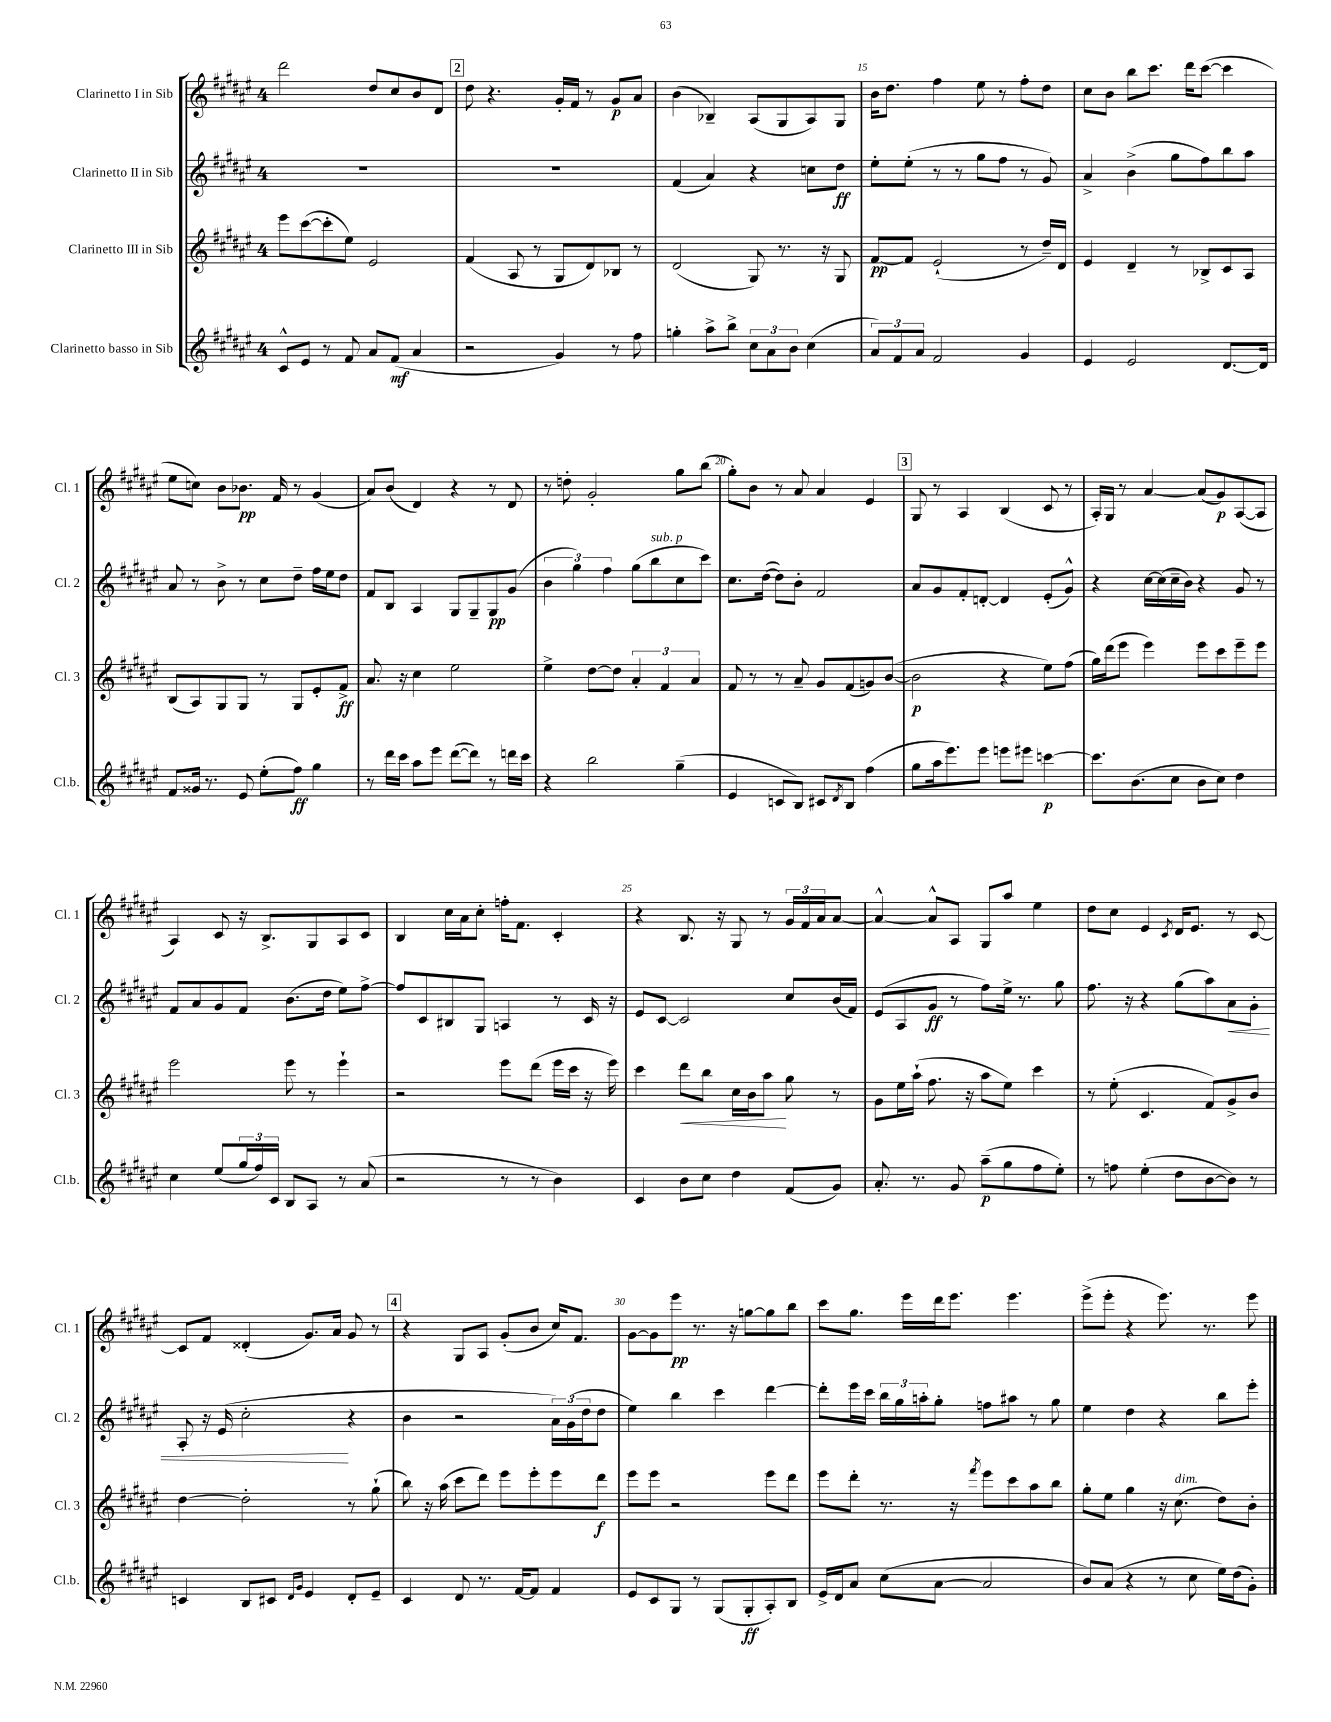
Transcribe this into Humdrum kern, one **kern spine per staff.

**kern	**kern	**kern	**kern
*staff4	*staff3	*staff2	*staff1
*clefG2	*clefG2	*clefG2	*clefG2
*k[f#c#g#d#a#e#]	*k[f#c#g#d#a#e#]	*k[f#c#g#d#a#e#]	*k[f#c#g#d#a#e#]
*M4/4	*M4/4	*M4/4	*M4/4
8c#^^	8eee#	1r	2ddd#
8e#	([8ccc#	.	.
8r	8ccc#']	.	.
8f#	8ee#)	.	.
8a#	2e#	.	8dd#
(8f#	.	.	8cc#
4a#	.	.	8b
.	.	.	8d#
=	=	=	=
2r	(4f#	1r	8dd#
.	.	.	4.r
.	8A#	.	.
.	8r	.	.
4g#)	8G#	.	16g#'
.	.	.	16f#
.	8d#)	.	8r
8r	8B-	.	8g#
8ff#	8r	.	8a#
=	=	=	=
4gg'	(2d#	(4f#	(4b
8aa#^	.	4a#)	4B-~)
8bb^	.	.	.
12cc#	8G#)	4r	(8A#
12a#	.	.	.
.	8.r	.	8G#
12b	.	.	.
(4cc#	.	8cc	8A#)
.	16r	.	.
.	8G#	8dd#	8G#
=	=	=	=
12a#)	[8f#	8ee#'	16b
.	.	.	8.dd#
12f#	.	.	.
.	8f#]	(8ee#'	.
12a#	.	.	.
2f#	(2e#`	8r	4ff#
.	.	8r	.
.	.	8gg#	8ee#
.	.	8ff#	8r
4g#	8r	8r	8ff#'
.	16dd#~)	8g#)	8dd#
.	16d#	.	.
=	=	=	=
4e#	4e#	4a#^	8cc#
.	.	.	8b
2e#	4d#~	(4b^	8bb
.	.	.	8.ccc#
.	8r	8gg#	.
.	.	.	16ddd#
.	8B-^	8ff#)	([8ccc#
[8.d#	8c#	8bb	4ccc#]
.	8A#	8aa#	.
16d#]	.	.	.
=	=	=	=
8f#	(8B	8a#	8ee#
16g##	8A#)	8r	8cc)
8.r	.	.	.
.	8G#	8b^	8b
8e#	8G#	8r	8.b-
(8ee#'	8r	8cc#	.
.	.	.	16f#
8ff#)	8G#	8dd#~	8r
4gg#	8e#'	16ff#	(4g#
.	.	16ee#	.
.	8f#^	8dd#	.
=	=	=	=
8r	8.a#	8f#	8a#)
16ddd#	.	8B	(8b
16ccc#	16r	.	.
8aa#	4cc#	4A#	4d#)
8eee#	.	.	.
([8ddd#	2ee#	8G#	4r
8ddd#])	.	8G#~	.
8r	.	8G#	8r
16ddd	.	(8g#	8d#
16ccc#	.	.	.
=	=	=	=
4r	4ee#^	6b	8r
.	.	.	8dd'
.	.	6gg#)	.
2bb	[8dd#	.	2g#'
.	.	6ff#	.
.	8dd#]	.	.
.	6a#'	(8gg#	.
.	.	8bb	.
.	6f#	.	.
(4gg#~	.	8cc#	8gg#
.	6a#	.	.
.	.	8ccc#)	(8bb
=	=	=	=
4e#	8f#	8.cc#	8gg#')
.	8r	.	8b
.	.	([16dd#	.
8c	8r	8dd#])	8r
8B)	8a#~	8b'	8a#
8c#	8g#	2f#	4a#
8qd#	.	.	.
8B	(8f#	.	.
(4ff#	8g)	.	4e#
.	([8b	.	.
=	=	=	=
8gg#	2b]	8a#	8G#
16aa#	.	8g#	8r
8.eee#)	.	.	.
.	.	8f#'	4A#
8eee#	.	[8d'	.
8eee	4r	4d]	(4B
8eee#	.	.	.
[4ccc	8ee#)	(8e#'	8c#
.	(8ff#	8g#^^)	8r
=	=	=	=
8.ccc]	16gg#)	4r	16A#')
.	(16ddd#	.	16G#
.	8eee#	.	8r
(8.b	.	.	.
.	4eee#)	[16cc#	[4a#
.	.	(16cc#]	.
8cc#	.	16cc#~	.
.	.	16b)	.
8b	8eee#	4r	(8a#]
8cc#)	8ccc#	.	8g#)
4dd#	8eee#~	8g#	([8A#
.	8eee#	8r	8A#]
=	=	=	=
4cc#	2eee#	8f#	4A#)
.	.	8a#	.
(8ee#	.	8g#	8c#
24gg#	.	8f#	16r
24ff#)	.	.	.
.	.	.	8.B^
24c#	.	.	.
8B	8eee#	(8.b	.
8A#	8r	.	8G#
.	.	16dd#	.
8r	4eee#`	8ee#)	8A#
(8a#	.	[8ff#^	8c#
=	=	=	=
2r	2r	8ff#]	4B
.	.	8c#	.
.	.	8B#	16cc#
.	.	.	16a#
.	.	8G#	8cc#'
8r	8eee#	4A	16ff'
.	.	.	8.f#
8r	(8ddd#	.	.
4b)	16eee#	8r	4c#'
.	16ccc#	.	.
.	16r	16c#	.
.	16eee#)	16r	.
=	=	=	=
4c#	4ccc#	8e#	4r
.	.	[8c#	.
8b	8ddd#	2c#]	8.B
8cc#	8bb	.	.
.	.	.	16r
4dd#	16cc#	.	8G#
.	16b	.	.
.	8aa#	.	8r
(8f#	8gg#	8cc#	24g#
.	.	.	24f#
.	.	.	24a#
8g#)	8r	(16b	[8a#
.	.	16f#)	.
=	=	=	=
8.a#'	8g#	(8e#	4a#^^_
.	16ee#	8A#	.
8.r	(16aa#`	.	.
.	8.ff#	8g#	8a#^^]
8g#	.	8r	8A#
.	16r	.	.
(8aa#~	8aa#	8ff#)	8G#
8gg#	8ee#)	16ee#^	8aa#
.	.	8.r	.
8ff#	4ccc#	.	4ee#
8ee#')	.	8gg#	.
=	=	=	=
8r	8r	8.ff#	8dd#
8ff	(8ee#'	.	8cc#
.	.	16r	.
(4ee#'	4.c#	4r	4e#
.	.	.	8qc#
8dd#	.	(8gg#	16d#
.	.	.	8.e#
[8b	8f#)	8aa#)	.
8b])	8g#^	8a#	8r
8r	8b	8g#'	[8c#
=	=	=	=
4c	[4dd#	8A#'	8c#]
.	.	16r	8f#
.	.	(16e#	.
8B	2dd#']	2cc#'	(4d##'
8c#	.	.	.
16qqd#	.	.	.
16qqg#	.	.	.
4e#	.	.	8.g#)
.	.	.	16a#
8d#'	8r	4r	8g#
8e#~	(8gg#`	.	8r
=	=	=	=
4c#	8bb)	4b	4r
.	16r	.	.
.	(16aa#	.	.
8d#	8ccc#	2r	8G#
8.r	8ddd#)	.	8A#
.	8eee#	.	(8g#'
[16f#	.	.	.
8f#]	8eee#'	.	8b
4f#	8eee#	24a#)	16cc#)
.	.	(24g#	.
.	.	.	8.f#
.	.	24dd#	.
.	8ddd#	8dd#	.
=	=	=	=
8e#	8eee#	4ee#)	[8g#
8c#	8eee#	.	8g#]
8G#	2r	4bb	8eee#
8r	.	.	8.r
(8G#	.	4ccc#	.
.	.	.	16r
8G#'	.	.	[8gg
8A#')	8eee#	[4ddd#	8gg]
8B	8ddd#	.	8bb
=	=	=	=
16e#^	8eee#	8ddd#']	8ccc#
16d#	.	.	.
8a#	8ddd#'	16eee#	8.gg#
.	.	16ccc#	.
(8cc#	8.r	24bb	.
.	.	24gg#	.
.	.	.	16eee#
.	.	24aa'	.
[8a#	.	8gg#'	16ddd#
.	16r	.	8.eee#
.	8qfff#	.	.
2a#]	8eee#	8ff	.
.	8ccc#	8aa#	4.eee#
.	8aa#	8r	.
.	8bb	8gg#	.
=	=	=	=
8b)	8gg#'	4ee#	(8eee#^
(8a#	8ee#	.	8eee#'
4r	4gg#	4dd#	4r
8r	16r	4r	8.eee#)
.	(8.cc#	.	.
8cc#	.	.	.
.	.	.	8.r
16ee#)	8dd#)	8bb	.
(16dd#	.	.	.
8g#')	8b'	8eee#'	8eee#
==	==	==	==
*-	*-	*-	*-
